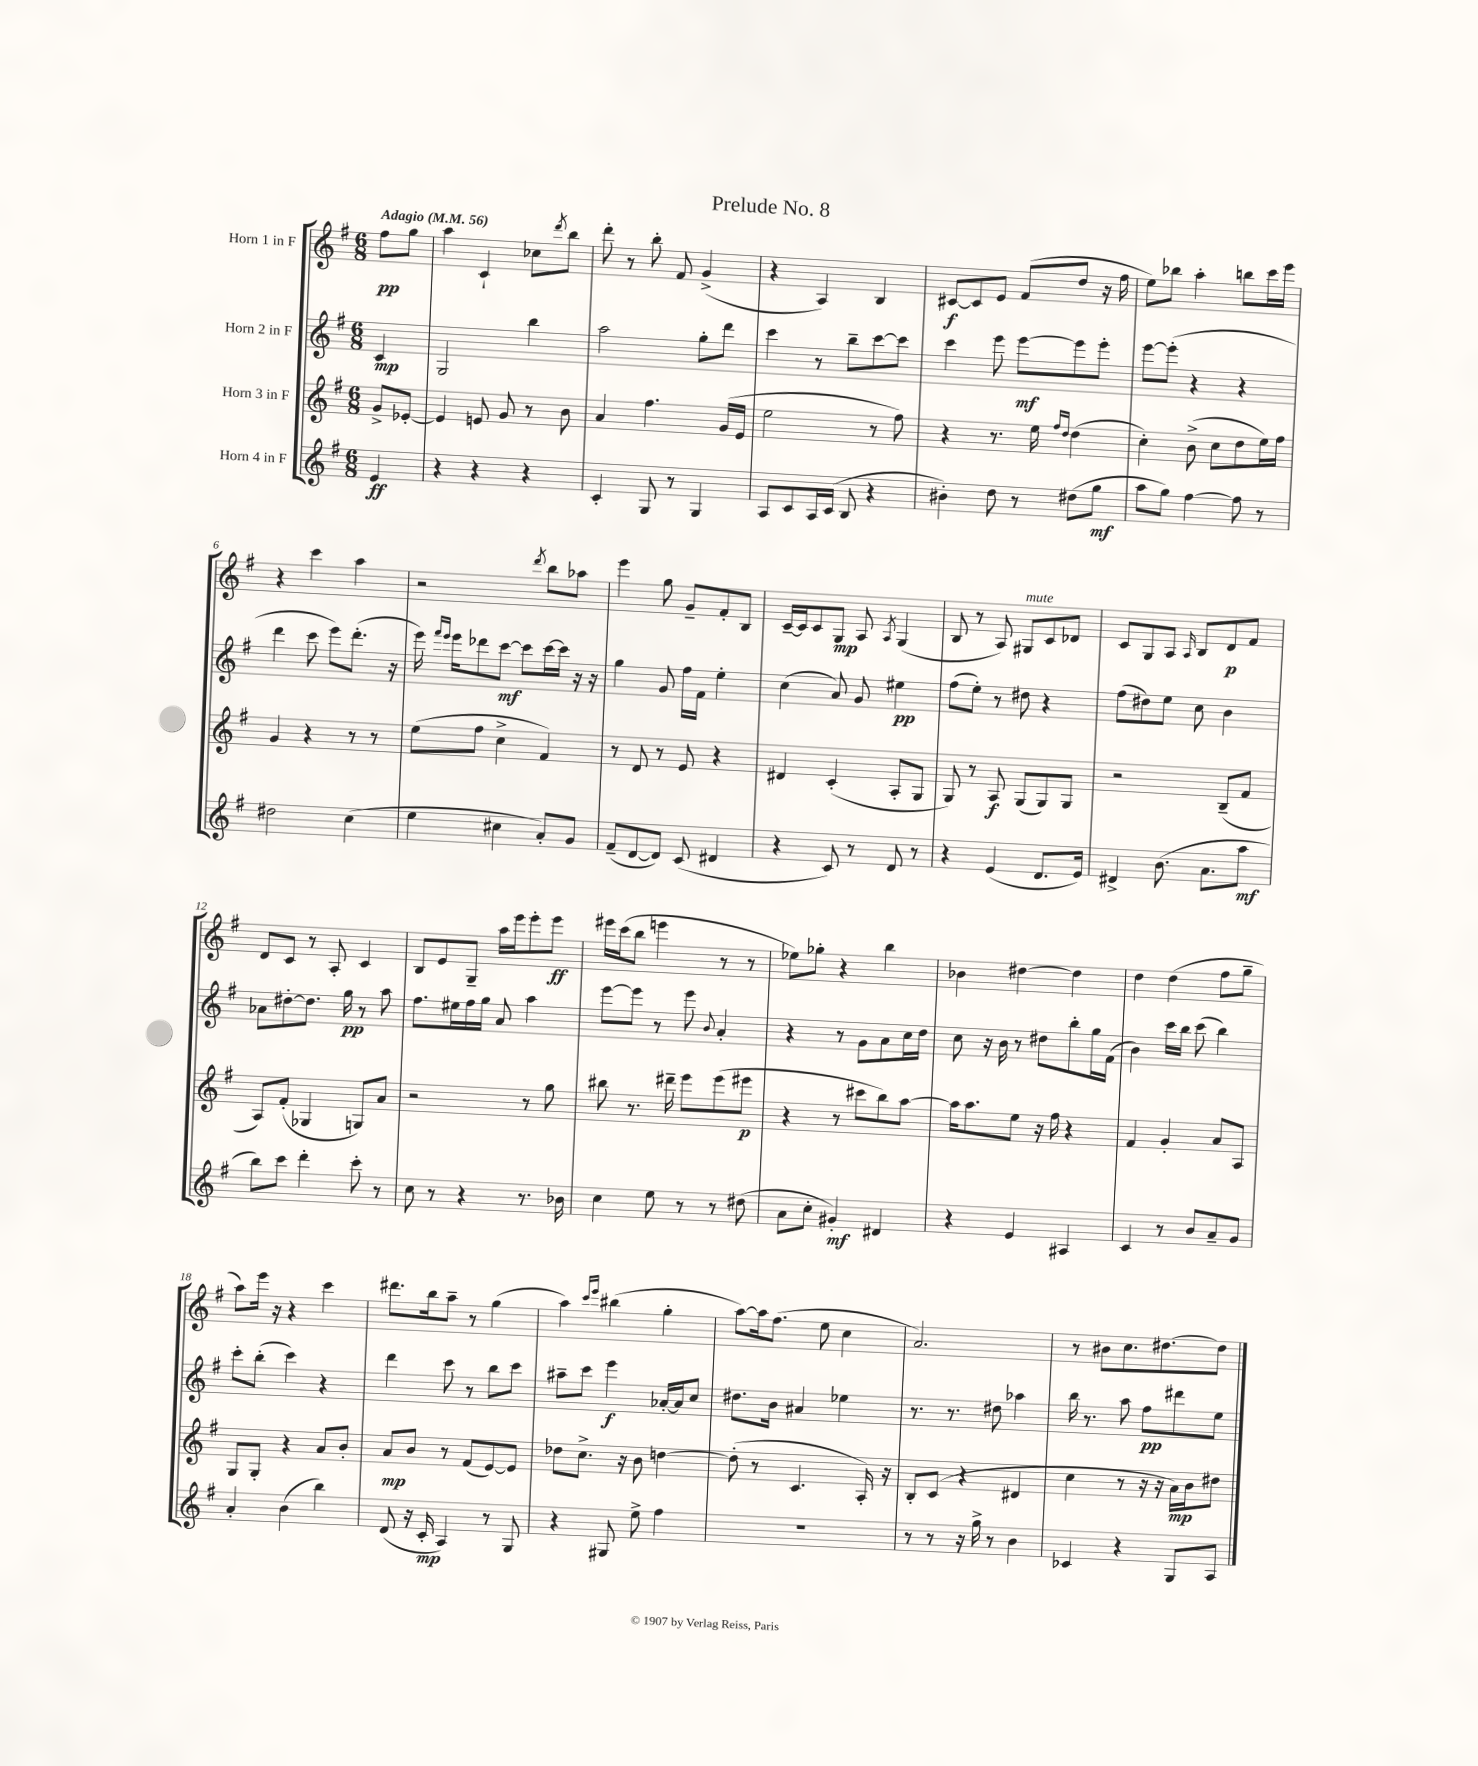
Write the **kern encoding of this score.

**kern	**kern	**kern	**kern
*staff4	*staff3	*staff2	*staff1
*clefG2	*clefG2	*clefG2	*clefG2
*k[f#]	*k[f#]	*k[f#]	*k[f#]
*M6/8	*M6/8	*M6/8	*M6/8
*MM56	*MM56	*MM56	*MM56
4e/	8g^/L	4c/	8ff#\L
.	[8e-'/J	.	8gg\J
=	=	=	=
4r	4e-/]	2G/	4aa\
4r	8e/	.	4c`/
.	8g/	.	.
4r	8r	4bb\	8cc-\L
.	.	.	8qddd/
.	8b\	.	8bb\J
=	=	=	=
4c'/	4a/	2aa\	8ddd'\
.	.	.	8r
8G/	4.ff#\	.	8bb'\
8r	.	.	8f#/
4G/	.	8gg'\L	(4g^/
.	(16g/LL	8ddd\J	.
.	16e/JJ	.	.
=	=	=	=
8A/L	2ee\	4ccc\	4r
8c/	.	.	.
16A/L	.	8r	4A/)
(16c/JJ	.	.	.
8B/	.	8bb~\L	.
4r	8r	[8ccc\	4B/
.	8ff#\)	8ccc\]J	.
=	=	=	=
4b#'\)	4r	4ccc\	[8c#/L
.	.	.	8c#/]
8dd\	8.r	8eee\	8e/J
8r	.	[8eee\L	(8f#/L
.	16ee\	.	.
.	16qqff#/LL	.	.
.	16qqdd/JJ	.	.
(8dd#\L	(4dd\	8eee\]	8dd/J
8gg\J	.	8eee'\J	16r
.	.	.	16ff#\
=	=	=	=
8aa\L	4cc'\)	[8eee\L	8ee\L)
8gg\J)	.	(8eee'\]J	8bb-\J
[4ff#\	(8b^\	4r	4aa'\
.	8cc\L	.	.
8ff#\]	8dd\	4r	8bb\L
8r	16ee\L)	.	16ccc\L
.	16ff#\JJ	.	16eee\JJ
=	=	=	=
2dd#\	4g/	4ddd\	4r
.	4r	8ccc\	4ccc\
.	.	8eee\L)	.
(4cc\	8r	(8.ddd'\J	4aa\
.	8r	.	.
.	.	16r	.
=	=	=	=
4ee\	(8ee\L	16eee\)	2r
.	.	16qqfff#/LL	.
.	.	16qqeee/JJ	.
.	.	16eee\LK	.
.	8ff#\J	8ddd-\	.
4cc#\	4cc^\	[8ccc\J	.
.	.	8ccc\]L	.
.	.	.	8qddd/
8a'/L)	4f#/)	[16ccc\L	8bb\L
.	.	16ccc\]JJ	.
8g/J	.	16r	8aa-\J
.	.	16r	.
=	=	=	=
(8f#~/L	8r	4gg\	4eee\
[8d/	8d/	.	.
8d/]J)	8r	8g/	8gg\
(8c/	8e/	16ff#\LL	8g~/L
.	.	16f#\JJ	.
4d#/	4r	4ee'\	8f#'/
.	.	.	8B/J
=	=	=	=
4r	4d#/	(4cc\	[16c~/LL
.	.	.	16c/]J
.	.	.	8c/
8c/)	(4c'/	8a/)	8G/J
8r	.	8g/	8A/
.	.	.	8qA/
8d/	8A'/L	4ee#\	(4G/
8r	8G/J	.	.
=	=	=	=
4r	8G/)	(8ff#\L	8B/
.	8r	8ee'\J)	8r
(4e/	8A/	8r	8A/)
.	(8G/L	8dd#\	8G#/L
8.d/L	8G/)	4r	8c/
.	8G/J	.	8d-/J
16e/Jk)	.	.	.
=	=	=	=
4d#^/	2r	(8ff#\L	8c/L
.	.	8dd#\)	8G/
(8.b\	.	8ee\J	8A/J
.	.	.	16qqA/
.	.	8cc\	8B/L
8.a\L	.	.	.
.	(8B~/L	4b\	8d/
8aa\J	8f#/J	.	8f#/J
=	=	=	=
8bb\L)	8A/L)	8a-\L	8d/L
8ccc\J	(8f#'/J	[8dd#'\	8c/J
4ddd'\	4G-/	8.dd#\]J	8r
.	.	.	8A'/
.	.	16gg\	.
8ccc'\	8G/L)	8r	4c/
8r	8a/J	8aa\	.
=	=	=	=
8cc\	2r	8.ff#\L	8B/L
8r	.	.	8e/
.	.	16ee#\L	.
4r	.	16ff#\	8G~/J
.	.	16gg\JJ	.
.	.	8a/	16aa\LL
.	.	.	16eee\J
8.r	8r	4aa\	8eee'\
.	8gg\	.	8eee\J
16b-\	.	.	.
=	=	=	=
4cc\	8bb#\	[8eee\L	16eee#\LL
.	.	.	(16ccc\J
.	8.r	8eee\]J	8bb\J
8ee\	.	8r	4eee\
.	16ddd#~\	.	.
8r	8eee\L	8eee\	.
.	.	8qqb/	.
8r	(8eee\	4a'/	8r
(8dd#\	8eee#\J	.	8r
=	=	=	=
8a\L	4r	4r	8ee-\L)
8cc'\J	.	.	8gg-'\J
4g#'/)	8r	8r	4r
.	8ccc#\L	8g\L	.
4d#/	8bb\)	8a\	4bb\
.	[8aa\J	16cc\L	.
.	.	16dd\JJ	.
=	=	=	=
4r	16aa\]LK	8cc\	4b-\
.	8.aa\	.	.
.	.	16r	.
.	.	16b\	.
4e/	8ee\J	8r	[4dd#\
.	16r	8dd#\L	.
.	16ff#\	.	.
4A#/	4r	8bb'\	4dd#\]
.	.	16gg\L	.
.	.	(16f#\JJ	.
=	=	=	=
4c/	4f#/	4b\)	4dd\
8r	4g'/	16ccc\LL	(4dd\
.	.	16bb\JJ	.
8b/L	.	(8ccc\	.
8a~/	8a/L	4bb\)	8ff#\L
8g/J	8A/J	.	8gg~\J
=	=	=	=
4a'/	8G/L	8ccc'\L	8aa\L)
.	8G'/J	(8bb'\J	16eee\Jk
.	.	.	16r
(4b\	4r	4ccc\)	4r
4bb\)	8a/L	4r	4ccc\
.	8b'/J	.	.
=	=	=	=
(8d/	8a/L	4ddd\	8.ddd#\L
16r	8b/J	.	.
16c'/	.	.	16bb\k
4A/)	8r	8ccc\	8aa~\J
.	(8f#/L	8r	8r
8r	[8e/)	8bb\L	(4gg\
8G/	8e/]J	8ccc\J	.
=	=	=	=
4r	8dd-\L	8aa#~\L	4aa\)
.	8.cc^\J	8ccc\J	.
.	.	.	16qqccc/LL
.	.	.	16qqeee/JJ
8G#/	.	4eee\	(4bb#\
.	16r	.	.
8ee^\	8b\	.	.
4ff#\	[4dd\	[16a-'/LL	4gg'\
.	.	16a-/]J	.
.	.	8cc/J	.
=	=	=	=
2.r	(8dd'\]	8.dd#\L	[8aa\L)
.	8r	.	16aa\]k
.	.	16b\Jk	(8.ff#\J
.	4.c/	4a#/	.
.	.	.	8ee\
.	.	4ee-\	4cc\
.	16A'/)	.	.
.	16r	.	.
=	=	=	=
8r	8B'/L	8.r	2.a/)
8r	(8c/J	.	.
.	.	8.r	.
16r	4r	.	.
16gg^\	.	.	.
8r	.	8dd#\	.
4b\	4d#/	4aa-\	.
=	=	=	=
4c-/	4cc\	16bb\	8r
.	.	8.r	.
.	.	.	8b#\L
4r	8r	8aa\	8.cc\
.	16r	8ff#\L	.
.	16r	.	[8.dd#\
8G/L	16a\LL)	8ddd#\	.
.	16b\J	.	.
8A/J	8dd#\J	8ee\J	8dd#\]J
==	==	==	==
*-	*-	*-	*-
